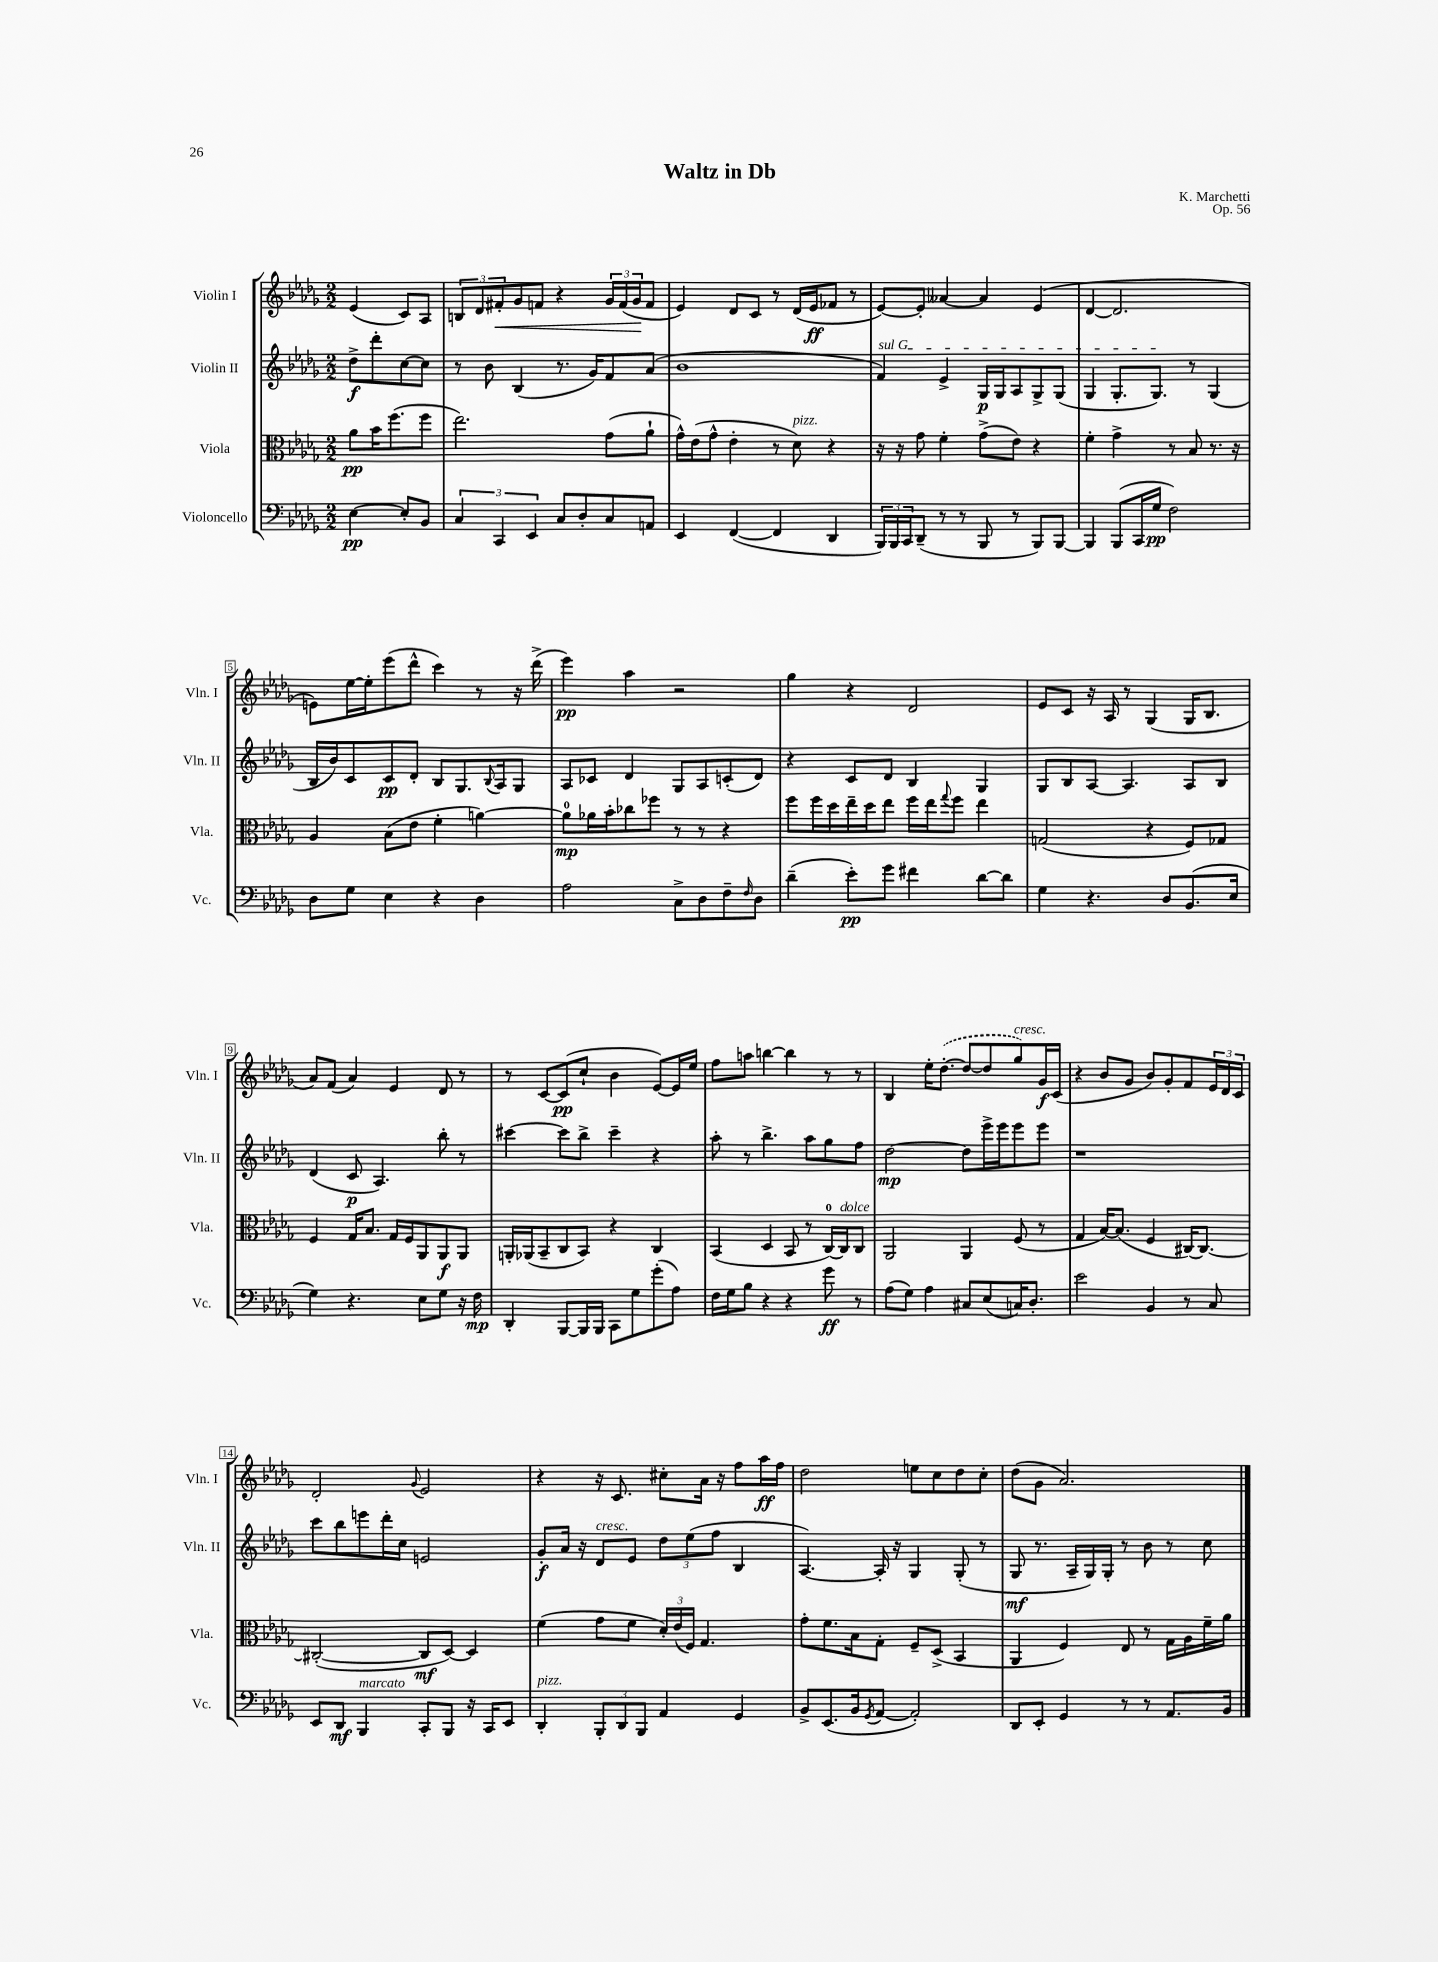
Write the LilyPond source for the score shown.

\header { title = "Waltz in Db" composer = "K. Marchetti" opus = "Op. 56" }
<<
\new StaffGroup <<
\new Staff = "s0" \with { instrumentName = "Violin I" shortInstrumentName = "Vln. I" } {
    \clef treble \key des \major \numericTimeSignature \time 2/2 \partial 2
    ees'4( c'8) aes8 |
    \tuplet 3/2 { b8 des'8 fis'8-.\< } ges'8 f'8 r4 \tuplet 3/2 { ges'16 f'16( ges'16\! } f'8 |
    ees'4) des'8 c'8 r8 des'16( ees'16\ff fes'8 r8 |
    ees'8~) ees'8-. aeses'4~ aeses'4 ees'4( |
    des'4~ des'2. |
    e'8) ees''16~ ees''16-. ees'''8( des'''8-^ c'''4) r8 r16 des'''16->( |
    ees'''4\pp) aes''4 r2 |
    ges''4 r4 des'2 |
    ees'8 c'8 r16 aes16 r8 ges4( ges16 bes8. |
    aes'8) f'8( aes'4) ees'4 des'8 r8 |
    r8 c'8~ c'8\pp( c''8-! bes'4 ees'8~) ees'16 ees''16 |
    f''8 a''8 b''4~ b''4 r8 r8 |
    bes4 ees''16-. \once \slurDashed des''8.~-.( des''8~ des''8 ges''8^\markup { \italic "cresc." }) ges'16\f c'16( |
    r4 bes'8 ges'8 bes'8) ges'8-. f'8 \tuplet 3/2 { ees'16 des'16 c'16 } |
    des'2-. \appoggiatura { ges'8 } ees'2 |
    r4 r16 c'8. cis''8-. aes'16 r16 f''8 aes''16\ff f''16 |
    des''2 e''8 c''8 des''8 c''8-. |
    des''8( ges'8 aes'2.) \bar "|." |
}
\new Staff = "s1" \with { instrumentName = "Violin II" shortInstrumentName = "Vln. II" } {
    \clef treble \key des \major \numericTimeSignature \time 2/2 \partial 2
    des''8->\f des'''8-. c''8~ c''8 |
    r8 bes'8 bes4( r8. ges'16) f'8 aes'8( |
    bes'1 |
    \once \override TextSpanner.bound-details.left.text = \markup { \italic "sul G" } f'4\startTextSpan) ees'4-> ges16\p ges16 aes8 ges8-> ges8( |
    ges4 ges8.-. ges8.\stopTextSpan) r8 ges4( |
    bes16 bes'16) c'8 c'8\pp des'8-. bes8 ges8. \appoggiatura { bes8 } aes16 ges8 |
    aes8 ces'8 des'4 ges8 aes8 c'8-.( des'8) |
    r4 c'8 des'8 bes4 ges4 |
    ges8 bes8 aes8~ aes4. aes8 bes8 |
    des'4( c'8\p aes4.) bes''8-. r8 |
    cis'''4~ cis'''8 bes''8-> cis'''4-- r4 |
    aes''8-. r8 bes''4.-> aes''8 ges''8 f''8 |
    des''2~\mp des''8 ees'''16-> ees'''16 ees'''8 ees'''8 |
    r1 |
    c'''8 bes''8 e'''8 des'''16-. c''16 e'2 |
    ges'8-.\f aes'16 r16 des'8^\markup { \italic "cresc." } ees'8 \tuplet 3/2 { des''8 ees''8( f''8 } bes4 |
    aes4.~) aes16-. r16 ges4 ges8-.( r8 |
    ges8\mf r8. aes16-- ges16) ges16-. r8 bes'8 r8 c''8 \bar "|." |
}
\new Staff = "s2" \with { instrumentName = "Viola" shortInstrumentName = "Vla." } {
    \clef alto \key des \major \numericTimeSignature \time 2/2 \partial 2
    aes'8\pp bes'16 f''8.( f''8 |
    ees''2.) ges'8( aes'8-! |
    ges'16-^) ees'16( ges'8-^ ees'4-. r8 des'8^\markup { \italic "pizz." }) r4 |
    r16 r16 ges'8 f'4-. ges'8->( ees'8) r4 |
    f'4-. ges'4-> r8 bes8 r8. r16 |
    aes4 bes8( ees'8 f'4-. a'4~) |
    a'8-0\mp aes'16 bes'16-. ces''8 fes''8 r8 r8 r4 |
    f''8 f''16 des''16 ees''16-- des''16 ees''8 f''16 ees''16 \appoggiatura { ges''8 } f''8 ees''4 |
    g2( r4 f8) ges8 |
    f4 ges16 bes8. ges16 f16 aes,8 aes,8\f aes,8 |
    a,16-. aes,16( bes,8-- c8 bes,8) r4 c4 |
    bes,4( des4 bes,8 r8 c16-0~) c16^\markup { \italic "dolce" } c8 |
    aes,2 aes,4 f8( r8 |
    ges4 bes16~) bes8.( f4 cis16~) cis8.~ |
    cis2~-.( cis8\mf des8~) des4 |
    f'4( ges'8 f'8 \tuplet 3/2 { des'16-.) ees'16( f16) } ges4. |
    ges'8-. f'8. bes16 ges8-. f8-- des8->( bes,4 |
    aes,4 f4) ees8 r8 ges16 aes16 f'16-- aes'16 \bar "|." |
}
\new Staff = "s3" \with { instrumentName = "Violoncello" shortInstrumentName = "Vc." } {
    \clef bass \key des \major \numericTimeSignature \time 2/2 \partial 2
    ees4~\pp ees8-. bes,8 |
    \tuplet 3/2 { c4 c,4 ees,4 } c8 des8-. c8 a,8 |
    ees,4 f,4~( f,4 des,4 |
    \tuplet 3/2 { bes,,16) bes,,16 c,16 } des,8--( r8 r8 bes,,8 r8 bes,,8) bes,,8~ |
    bes,,4 bes,,8( c,16 ges16\pp f2) |
    des8 ges8 ees4 r4 des4 |
    aes2 c8-> des8 f8-- \grace { f16 } des8 |
    des'4--( ees'8-.\pp) ges'8 fis'4 des'8~ des'8 |
    ges4 r4. des8 bes,8.( ees16 |
    ges4) r4. ees8 ges8 r16 f16\mp |
    des,4-. bes,,8~ bes,,16 bes,,16 c,8 ges8 ges'8-.( aes8) |
    f16 ges16 bes8 r4 r4 ges'8\ff r8 |
    aes8( ges8) aes4 cis8 ees8( c16) des8.-. |
    ees'2 bes,4 r8 c8 |
    ees,8 des,8\mf bes,,4^\markup { \italic "marcato" } c,8-. bes,,8 r16 c,16 ees,8 |
    des,4-.^\markup { \italic "pizz." } \tuplet 3/2 { bes,,8-. des,8 bes,,8 } aes,4 ges,4 |
    bes,8-> ees,8.( bes,16 \acciaccatura { ges,8 } aes,8~ aes,2-.) |
    des,8 ees,8-. ges,4 r8 r8 aes,8. bes,16 \bar "|." |
}
>>
>>
\layout { \context { \Score \override BarNumber.stencil = #(make-stencil-boxer 0.1 0.3 ly:text-interface::print) } }
